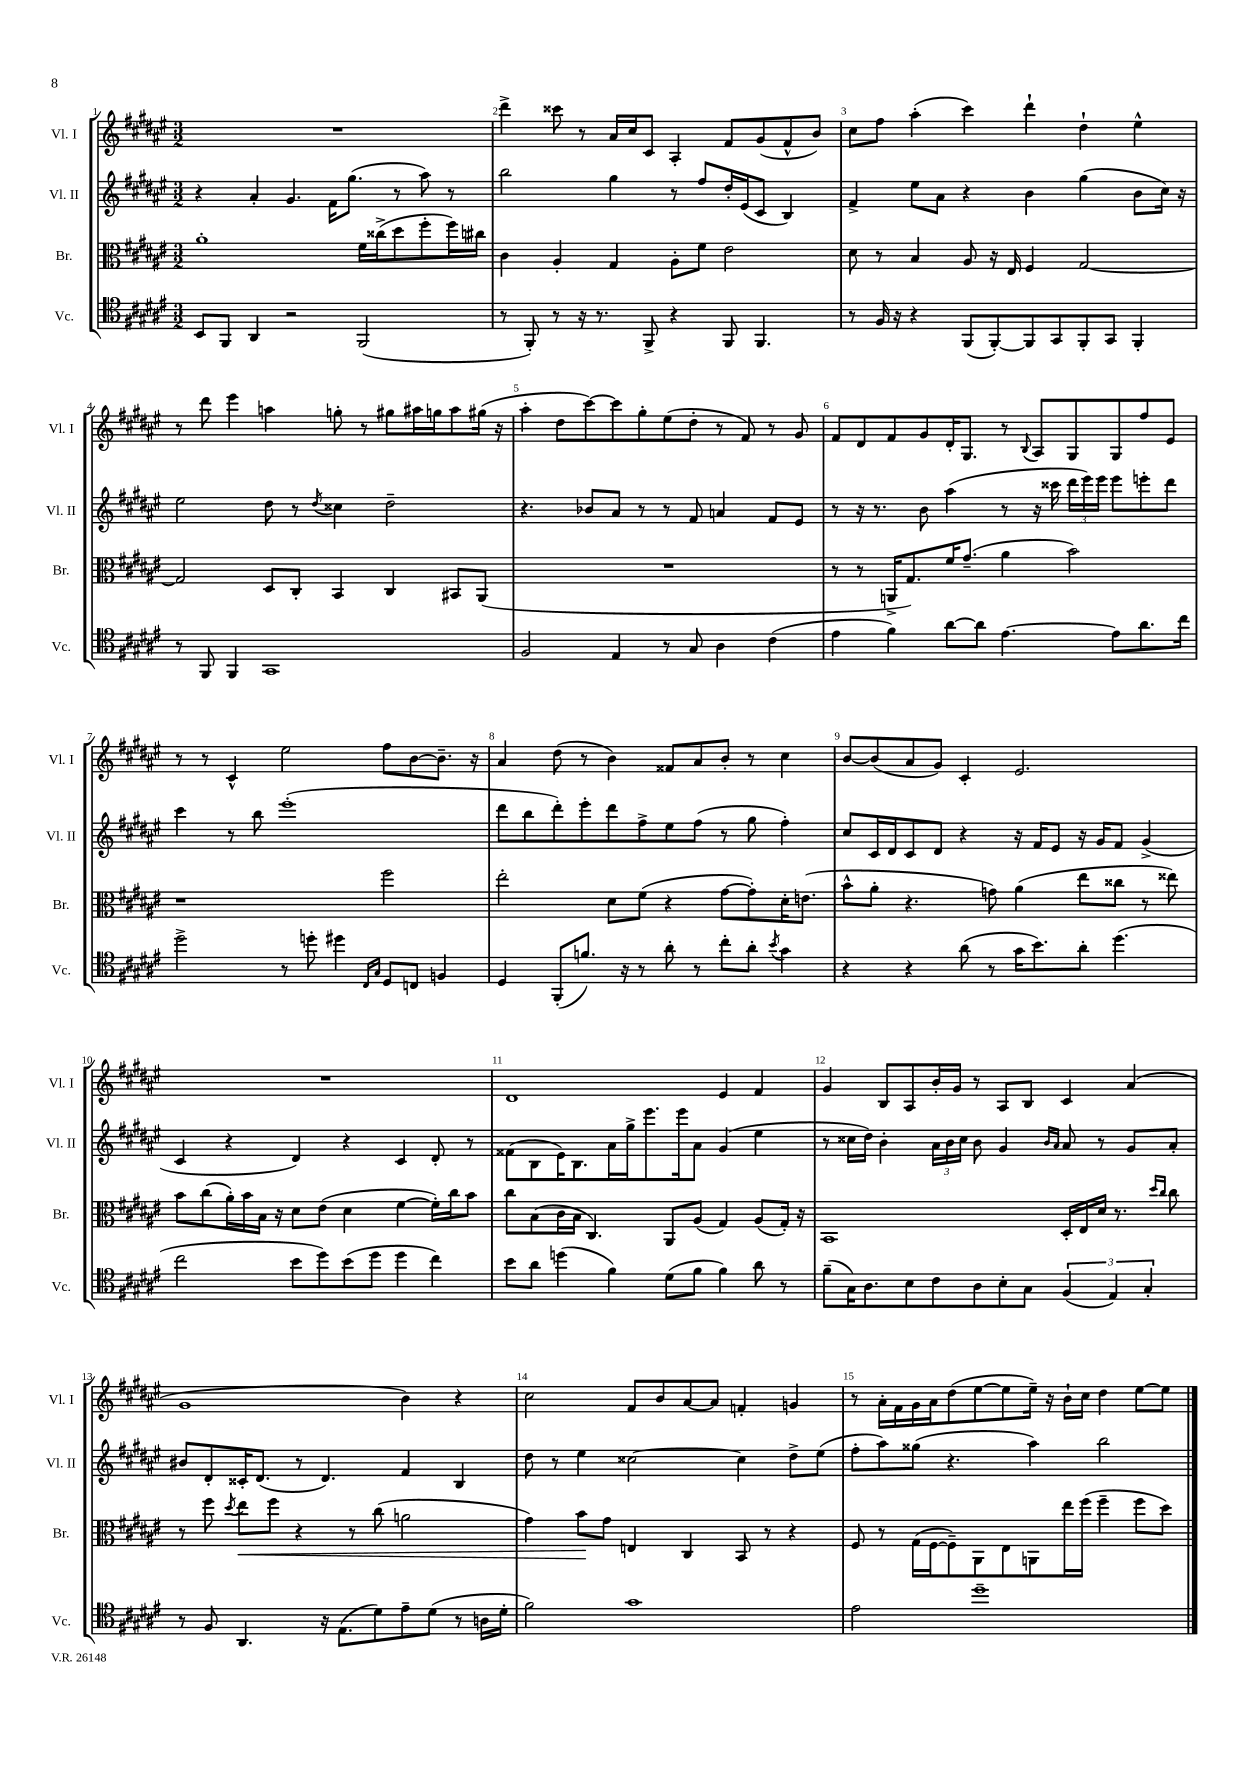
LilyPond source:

<<
\new StaffGroup <<
\new Staff = "s0" \with { instrumentName = "Vl. I" shortInstrumentName = "Vl. I" } {
    \clef treble \key fis \major \numericTimeSignature \time 3/2
    \autoBeamOff R1. |
    dis'''4-> cisis'''8 r8 ais'16[ cis''16 cis'8] ais4-. fis'8[ gis'8( fis'8-^ b'8]) |
    cis''8[ fis''8] ais''4-.( cis'''4) dis'''4-! dis''4-! eis''4-^ |
    r8 dis'''8 eis'''4 a''4 g''8-. r8 gis''8[ ais''16 g''16 ais''8 gis''16]( r16 |
    ais''4-. dis''8[ cis'''8~) cis'''8 gis''8-. eis''8( dis''8]-. r8 fis'8) r8 gis'8 |
    fis'8[ dis'8 fis'8 gis'8 dis'16-. gis8.] r8 \appoggiatura { b8 } ais8[ gis8 gis8 fis''8 eis'8] |
    r8 r8 cis'4-^ eis''2 fis''8[ b'8~ b'8.]-- r16 |
    ais'4 dis''8( r8 b'4) fisis'8[ ais'8 b'8]-. r8 cis''4 |
    b'8[~ b'8( ais'8 gis'8]) cis'4-. eis'2. |
    R1. |
    dis'1 eis'4 fis'4 |
    gis'4 b8[ ais8 b'16-. gis'16] r8 ais8[ b8] cis'4 ais'4( |
    gis'1 b'4) r4 |
    cis''2 fis'8[ b'8 ais'8~ ais'8] f'4-. g'4 |
    r8 ais'16[-. fis'16 gis'16 ais'16 dis''8( eis''8~ eis''8 eis''16]--) r16 b'16[-! cis''16] dis''4 eis''8[~ eis''8] \bar "|." |
}
\new Staff = "s1" \with { instrumentName = "Vl. II" shortInstrumentName = "Vl. II" } {
    \clef treble \key fis \major \numericTimeSignature \time 3/2
    \autoBeamOff r4 ais'4-. gis'4. fis'16[ gis''8.]( r8 ais''8) r8 |
    b''2 gis''4 r8 fis''8[ dis''16-. eis'16( cis'8] b4) |
    fis'4-> eis''8[ ais'8] r4 b'4 gis''4( b'8[ cis''16]) r16 |
    eis''2 dis''8 r8 \acciaccatura { dis''8 } cisis''4 dis''2-- |
    r4. bes'8[ ais'8] r8 r8 fis'8 a'4 fis'8[ eis'8] |
    r8 r16 r8. b'8 ais''4( r8 r16 cisis'''16 \tuplet 3/2 { dis'''16[ eis'''16) eis'''16] } eis'''8[ e'''8-. dis'''8] |
    cis'''4 r8 b''8 eis'''1-.( |
    dis'''8[ b''8 dis'''8-.) eis'''8-. dis'''8 fis''8-> eis''8 fis''8]( r8 gis''8 fis''4-.) |
    cis''8[ cis'16 dis'16 cis'8 dis'8] r4 r16 fis'16[ eis'8] r16 gis'16[ fis'8] gis'4->( |
    cis'4 r4 dis'4) r4 cis'4 dis'8-. r8 |
    fisis'8[( b8 eis'16) b8. ais'16 gis''16-> eis'''8. eis'''16 ais'8] gis'4( eis''4 |
    r8 cisis''16[ dis''16]) b'4-. \tuplet 3/2 { ais'16[ b'16 cisis''16] } b'8 gis'4 \grace { b'16[ ais'16] } ais'8 r8 gis'8[ ais'8]-. |
    bis'8[ dis'8-. cisis'16-. dis'8.]( r8 dis'4.) fis'4 b4 |
    dis''8 r8 eis''4 cisis''2~ cisis''4 dis''8[-> eis''8]( |
    fis''8[-. ais''8) gisis''8]( r4. ais''4) b''2 \bar "|." |
}
\new Staff = "s2" \with { instrumentName = "Br." shortInstrumentName = "Br." } {
    \clef alto \key fis \major \numericTimeSignature \time 3/2
    \autoBeamOff ais'1-. fis'16[ cisis''16->( dis''8 fis''8-. fis''16) cis''16] |
    cis'4 ais4-. gis4 ais8[-. fis'8] eis'2 |
    dis'8 r8 b4 ais8 r16 eis16 fis4 gis2~ |
    gis2 dis8[ cis8]-. b,4 cis4 bis,8[ ais,8]( |
    R1. |
    r8 r8 a,16[-> gis8.) fis'16 gis'8.]--( ais'4 b'2) |
    r1 fis''2 |
    eis''2-. dis'8[ fis'8]( r4 gis'8[~ gis'8-.) dis'16-. e'8.]( |
    b'8[-^ ais'8]-. r4. g'8) ais'4( eis''8[ cisis''8] r8 eisis''8) |
    b'8[ cis''8( ais'16-.) b'16 b16] r16 dis'8[ eis'8]( dis'4 fis'4~ fis'16[-.) cis''16 b'8] |
    cis''8[ b8( cis'16 b16] cis4.) ais,8[ ais8]( gis4) ais8[( gis16]-.) r16 |
    b,1 dis16[-. eis16 dis'16] r8. \grace { dis''16[ cis''16] } cis''8 |
    r8 fis''8 \acciaccatura { dis''8 } eis''8[\< fis''8] r4 r8 cis''8( a'2 |
    gis'4) b'8[\! gis'8] e4 cis4 b,8 r8 r4 |
    fis8 r8 gis16[( fis16~ fis8--) ais,8 eis8 a,8 eis''16 fis''16]( fis''4-- fis''8[ dis''8]) \bar "|." |
}
\new Staff = "s3" \with { instrumentName = "Vc." shortInstrumentName = "Vc." } {
    \clef tenor \key fis \major \numericTimeSignature \time 3/2
    \autoBeamOff b,8[ fis,8] ais,4 r2 fis,2( |
    r8 fis,8-.) r8 r16 r8. fis,8-> r4 fis,8 fis,4. |
    r8 fis16 r16 r4 fis,8[( fis,8~-.) fis,8 gis,8 fis,8-. gis,8] fis,4-. |
    r8 fis,8 fis,4 gis,1 |
    fis2 eis4 r8 gis8 ais4 cis'4( |
    eis'4 fis'4) ais'8[~ ais'8] eis'4.~ eis'8[ ais'8. cis''16] |
    dis''2-> r8 d''8-. dis''4 \grace { cis16[ gis16] } dis8[ c8] f4 |
    dis4 fis,8[-.( f'8.]) r16 r8 ais'8-. r8 cis''8[-. ais'8]-. \acciaccatura { b'8 } gis'4 |
    r4 r4 ais'8( r8 gis'16[ b'8.) ais'8]-. dis''4.( |
    cis''2 b'8[ dis''8) b'8( dis''8] dis''4 cis''4) |
    b'8[ ais'8] d''4( fis'4) dis'8[( fis'8] fis'4) ais'8 r8 |
    fis'8[--( gis16) ais8. b8 cis'8 ais8 b8-. gis8] \tuplet 3/2 { fis4( eis4) gis4-. } |
    r8 fis8 ais,4. r16 eis8.[( dis'8) eis'8-- dis'8]( r8 a16[ dis'16]-. |
    fis'2) gis'1 |
    eis'2 dis''1-- \bar "|." |
}
>>
>>
\layout { \context { \Score \override BarNumber.break-visibility = ##(#f #t #t) barNumberVisibility = #all-bar-numbers-visible } }
